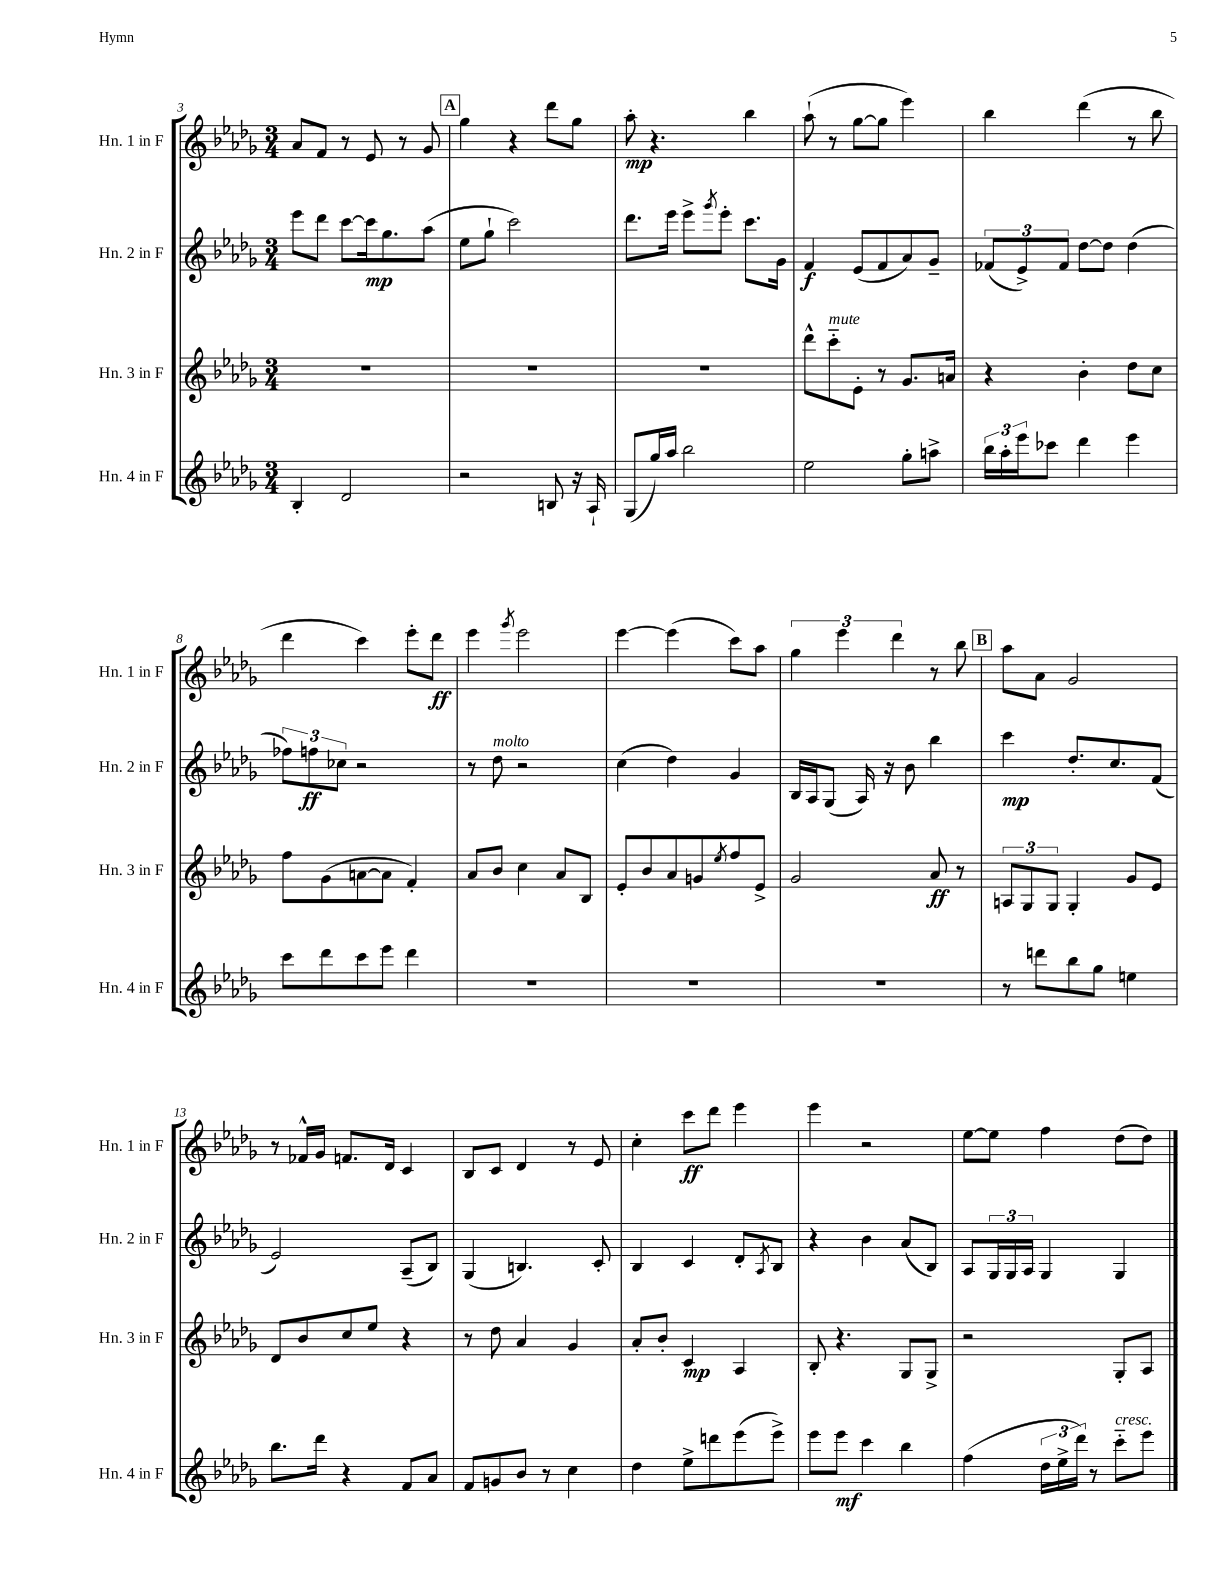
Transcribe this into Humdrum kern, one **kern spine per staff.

**kern	**kern	**kern	**kern
*staff4	*staff3	*staff2	*staff1
*clefG2	*clefG2	*clefG2	*clefG2
*k[b-e-a-d-g-]	*k[b-e-a-d-g-]	*k[b-e-a-d-g-]	*k[b-e-a-d-g-]
*M3/4	*M3/4	*M3/4	*M3/4
4B-'	2.r	8eee-	8a-
.	.	8ddd-	8f
2d-	.	[8ccc	8r
.	.	16ccc]	8e-
.	.	8.gg-	.
.	.	.	8r
.	.	(8aa-	8g-
=	=	=	=
2r	2.r	8ee-	4gg-
.	.	8gg-`	.
.	.	2ccc)	4r
8B	.	.	8ddd-
16r	.	.	8gg-
16A-`	.	.	.
=	=	=	=
(8G-	2.r	8.ddd-	8aa-'
16gg-)	.	.	4.r
16aa-	.	16eee-	.
2bb-	.	8eee-^	.
.	.	8qggg-	.
.	.	8eee-'	.
.	.	8.ccc	4bb-
.	.	16g-	.
=	=	=	=
2ee-	8ddd-^^	4f	(8aa-`
.	8ccc'~	.	8r
.	8e-'	(8e-	[8gg-
.	8r	8f	8gg-]
8gg-'	8.g-	8a-)	4eee-)
8aa^	.	8g-~	.
.	16a	.	.
=	=	=	=
24bb-	4r	(12f-	4bb-
24aa-'	.	.	.
24eee-	.	12e-^)	.
8ccc-	.	.	.
.	.	12f-	.
4ddd-	4b-'	[8dd-	(4ddd-
.	.	8dd-]	.
4eee-	8dd-	(4dd-	8r
.	8cc	.	8bb-
=	=	=	=
8ccc	8ff	12ff-)	4ddd-
.	.	12ff	.
8ddd-	(8g-	.	.
.	.	12cc-	.
8ccc	[8a	2r	4ccc)
8eee-	8a]	.	.
4ddd-	4f')	.	8eee-'
.	.	.	8ddd-
=	=	=	=
2.r	8a-	8r	4eee-
.	8b-	8dd-	.
.	.	.	8qggg-
.	4cc	2r	2eee-
.	8a-	.	.
.	8B-	.	.
=	=	=	=
2.r	8e-'	(4cc	[4eee-
.	8b-	.	.
.	8a-	4dd-)	(4eee-]
.	8g	.	.
.	8qee-	.	.
.	8ff	4g-	8ccc)
.	8e-^	.	8aa-
=	=	=	=
2.r	2g-	16B-	6gg-
.	.	16A-	.
.	.	(8G-	.
.	.	.	6eee-
.	.	16A-)	.
.	.	16r	.
.	.	.	6ddd-
.	.	8b-	.
.	8a-	4bb-	8r
.	8r	.	8bb-
=	=	=	=
8r	12A	4ccc	8aa-
.	12G-	.	.
8ddd	.	.	8a-
.	12G-	.	.
8bb-	4G-'	8.dd-'	2g-
8gg-	.	.	.
.	.	8.cc	.
4ee	8g-	.	.
.	8e-	(8f	.
=	=	=	=
8.bb-	8d-	2e-)	8r
.	8b-	.	16f-^^
16ddd-	.	.	16g-
4r	8cc	.	8.f
.	8ee-	.	.
.	.	.	16d-
8f	4r	(8A-~	4c
8a-	.	8B-)	.
=	=	=	=
8f	8r	(4G-	8B-
8g	8dd-	.	8c
8b-	4a-	4.B)	4d-
8r	.	.	.
4cc	4g-	.	8r
.	.	8c'	8e-
=	=	=	=
4dd-	8a-'	4B-	4cc'
.	8b-'	.	.
8ee-^	4c	4c	8ccc
8ddd	.	.	8ddd-
(8eee-	4A-	8d-'	4eee-
.	.	8qA-	.
8eee-^)	.	8B-	.
=	=	=	=
8eee-	8B-'	4r	4eee-
8eee-	4.r	.	.
4ccc	.	4b-	2r
4bb-	8G-	(8a-	.
.	8G-^	8B-)	.
=	=	=	=
(4ff	2r	8A-	[8ee-
.	.	24G-	8ee-]
.	.	24G-	.
.	.	24A-	.
24dd-	.	4G-	4ff
24ee-^	.	.	.
24ddd-)	.	.	.
8r	.	.	.
8ccc'~	8G-'	4G-	(8dd-
8eee-	8A-	.	8dd-)
==	==	==	==
*-	*-	*-	*-
